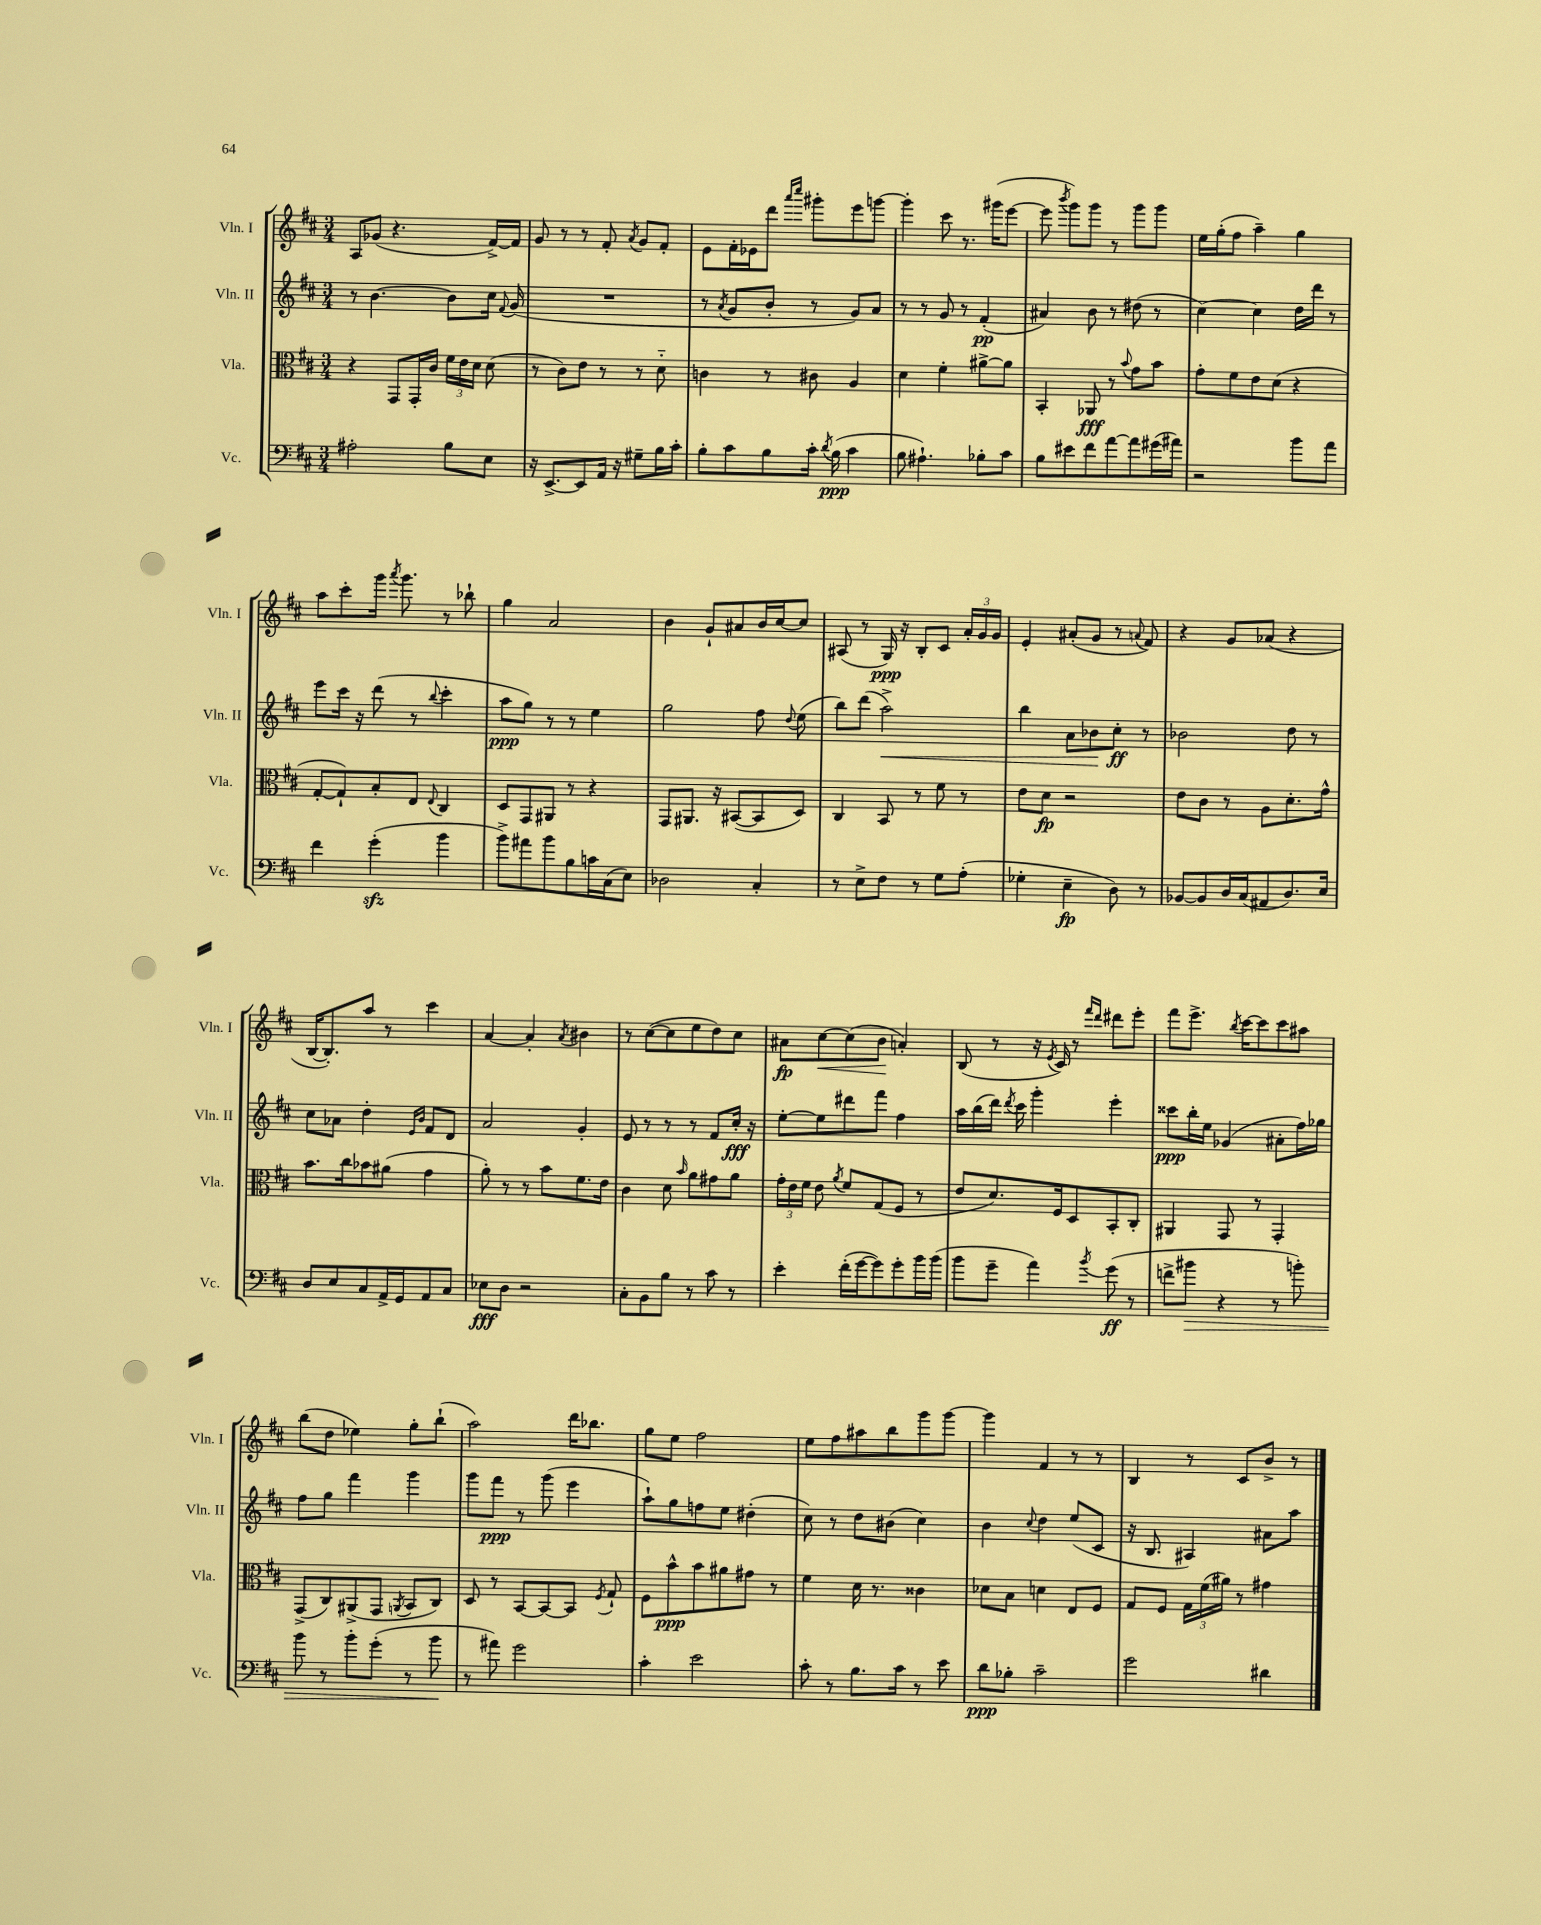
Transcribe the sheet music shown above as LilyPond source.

<<
\new StaffGroup <<
\new Staff = "s0" \with { instrumentName = "Vln. I" shortInstrumentName = "Vln. I" } {
    \clef treble \key d \major \numericTimeSignature \time 3/4
    \autoBeamOff a8[ ges'8]( r4. fis'16[~->) fis'16] |
    g'8 r8 r8 fis'8-. \acciaccatura { a'8 } g'8[ fis'8]-. |
    e'8[ fis'16-. ees'16 d'''8] \grace { a'''16[ cis''''16] } gis'''8[-. e'''8 g'''8]~ |
    g'''4-. cis'''8 r8. gis'''16[( e'''8]~ |
    e'''8 \acciaccatura { b'''8 } g'''8[) g'''8] r8 g'''8[ g'''8] |
    e''16[ g''16-.( fis''8] a''4--) g''4 |
    a''8[ cis'''8-. g'''16] \acciaccatura { a'''8 } g'''8. r8 bes''8-! |
    g''4 a'2 |
    b'4 g'8[-! ais'8 b'16 cis''16~ cis''8] |
    ais8( r8 g16\ppp) r16 b8[-. cis'8] \tuplet 3/2 { a'16[-. g'16 g'16] } |
    e'4-. ais'8[-.( g'8] r8 \appoggiatura { a'8 } fis'8) |
    r4 g'8[ aes'8]( r4 |
    b16[~ b8.-.) a''8] r8 cis'''4 |
    a'4~ a'4-. \acciaccatura { a'8 } bis'4 |
    r8 cis''8[~( cis''8 e''8 d''8) cis''8] |
    ais'8[\fp cis''8~\< cis''8( b'8]\! a'4-.) |
    b8( r8 r16 \acciaccatura { e'8 } cis'16) r8 \grace { fis'''16[ d'''16] } dis'''8[ e'''8]-. |
    fis'''8[ e'''8.]-> \acciaccatura { b''8 } cis'''16[~ cis'''8 cis'''8 ais''8] |
    b''8[( d''8] ees''4) g''8[-. b''8]-!( |
    a''2) d'''16[ bes''8.] |
    g''8[ e''8] fis''2 |
    e''8[ fis''8 ais''8 b''8 g'''8 g'''8]~ |
    g'''4 fis'4 r8 r8 |
    b4 r8 cis'8[ b'8]-> r8 \bar "|." |
}
\new Staff = "s1" \with { instrumentName = "Vln. II" shortInstrumentName = "Vln. II" } {
    \clef treble \key d \major \numericTimeSignature \time 3/4
    \autoBeamOff r8 b'4.~ b'8[ cis''16] \appoggiatura { fis'8 } g'16( |
    R2. |
    r8 \acciaccatura { a'8 } g'8[ b'8]-. r8 g'8[) a'8] |
    r8 r8 g'8 r8 fis'4-.\pp( |
    ais'4) b'8 r8 dis''8( r8 |
    cis''4~) cis''4 d''16[ d'''16] r8 |
    e'''8[ cis'''16] r16 d'''8( r8 \appoggiatura { b''8 } cis'''4-. |
    a''8[\ppp g''8]) r8 r8 e''4 |
    g''2 fis''8 \appoggiatura { d''8 } e''8( |
    b''8[) d'''8]( a''2->\<) |
    b''4 a'8[ bes'8\! cis''8]-.\ff r8 |
    bes'2 d''8 r8 |
    cis''8[ aes'8] d''4-. \grace { e'16[ b'16] } fis'8[ d'8] |
    a'2 g'4-. |
    e'8 r8 r8 r8 fis'8[ cis''16]-.\fff r16 |
    e''8[~-. e''8 dis'''8 fis'''8] fis''4 |
    a''16[ b''16( d'''16]) \acciaccatura { d'''8 } cis'''16 g'''4-. e'''4-. |
    cisis'''8[\ppp b''16-. e''16] ges'4( ais'8[-. fis''16) ges''16] |
    fis''8[ g''8] fis'''4 g'''4 |
    g'''8[ fis'''8]\ppp r8 g'''8( e'''4 |
    a''8[-!) g''8 f''8 e''8] dis''4-.( |
    cis''8) r8 d''8[ bis'8]( cis''4) |
    b'4 \appoggiatura { cis''8 } d''4 e''8[( cis'8] |
    r16 b8. ais4) ais'8[ a''8] \bar "|." |
}
\new Staff = "s2" \with { instrumentName = "Vla." shortInstrumentName = "Vla." } {
    \clef alto \key d \major \numericTimeSignature \time 3/4
    \autoBeamOff r4 g,8[ g,16-. cis'16] \tuplet 3/2 { fis'16[ e'16 d'16] } d'8( |
    r8 cis'8[) e'8] r8 r8 d'8-_ |
    c'4 r8 cis'8 a4 |
    d'4 fis'4-. ais'8[~-> ais'8] |
    b,4-. aes,8\fff r8 \appoggiatura { b'8 } g'8[ b'8] |
    g'8[-. fis'8 e'8 d'8]( r4 |
    g8[~-. g8-!) b8-. e8] \appoggiatura { e8 } cis4 |
    d8[ g,8 ais,8] r8 r4 |
    g,8[ ais,8.] r16 bis,8[~( bis,8 d8]) |
    cis4 b,8 r8 fis'8 r8 |
    e'8[ d'8]\fp r2 |
    e'8[ cis'8] r8 a8[ d'8.-. g'16]-^ |
    b'8.[ cis''16 bes'8 ais'8]( g'4 |
    a'8-.) r8 r8 b'8[ fis'8. e'16] |
    cis'4 d'8 \grace { b'16 } a'8[ gis'8 a'8] |
    \tuplet 3/2 { g'16[-. e'16 fis'16] } e'8 \acciaccatura { a'8 } fis'8[ g8( fis8] r8 |
    e'8[ d'8.) fis16 d8 b,8-. cis8]-. |
    ais,4 g,8 r8 g,4-. |
    g,8[->( cis8) ais,8->( g,8] \acciaccatura { a,8 } b,8[ cis8]) |
    d8 r8 b,8[~ b,8~ b,8] \acciaccatura { fis8 } g8-! |
    fis8[ b'8-^\ppp b'8 ais'8 gis'8] r8 |
    fis'4 d'16 r8. cisis'4 |
    des'8[ b8] d'4 e8[ fis8] |
    g8[ fis8] \tuplet 3/2 { g16[ fis'16( ais'16]) } r8 gis'4 \bar "|." |
}
\new Staff = "s3" \with { instrumentName = "Vc." shortInstrumentName = "Vc." } {
    \clef bass \key d \major \numericTimeSignature \time 3/4
    \autoBeamOff ais2-. b8[ e8] |
    r16 e,8.[~-> e,8 a,16] r16 gis8[-- b16 cis'16]-. |
    b8[-. cis'8 b8 cis'16]-. \acciaccatura { d'8 } b16\ppp( cis'4 |
    b8 ais4.-!) bes8[-. cis'8] |
    b8[ eis'8 fis'8 a'8~ a'8 gis'16( ais'16]) |
    r2 b'8[ a'8] |
    fis'4 g'4-.\sfz( b'4 |
    b'8[->) ais'8 b'8 b8 c'16 cis16( e8]) |
    des2 cis4-. |
    r8 e8[-> fis8] r8 g8[ a8]-.( |
    ges4-. e4--\fp d8) r8 |
    bes,8[~ bes,8 d16 cis16( ais,8 d8.) e16] |
    d8[ e8 cis8 a,16-> g,16 a,8 cis8] |
    ees8[\fff d8] r2 |
    cis8[-. b,8 b8] r8 cis'8 r8 |
    e'4-. fis'16[-.( g'16~ g'8) g'8-. b'16 b'16]( |
    b'8[ g'8]-- a'4) \acciaccatura { b'8 } g'8\ff( r8 |
    f'8[-> bis'8]\> r4 r8 b'8-.) |
    b'8 r8 b'8[-. g'8]-.( r8 b'8\! |
    r8 ais'8) g'2 |
    cis'4-. e'2 |
    cis'8-. r8 b8.[ cis'16] r8 e'8 |
    d'8[\ppp bes8]-. cis'2-- |
    g'2 dis'4 \bar "|." |
}
>>
>>
\layout { \context { \Score \remove "Bar_number_engraver" } }
